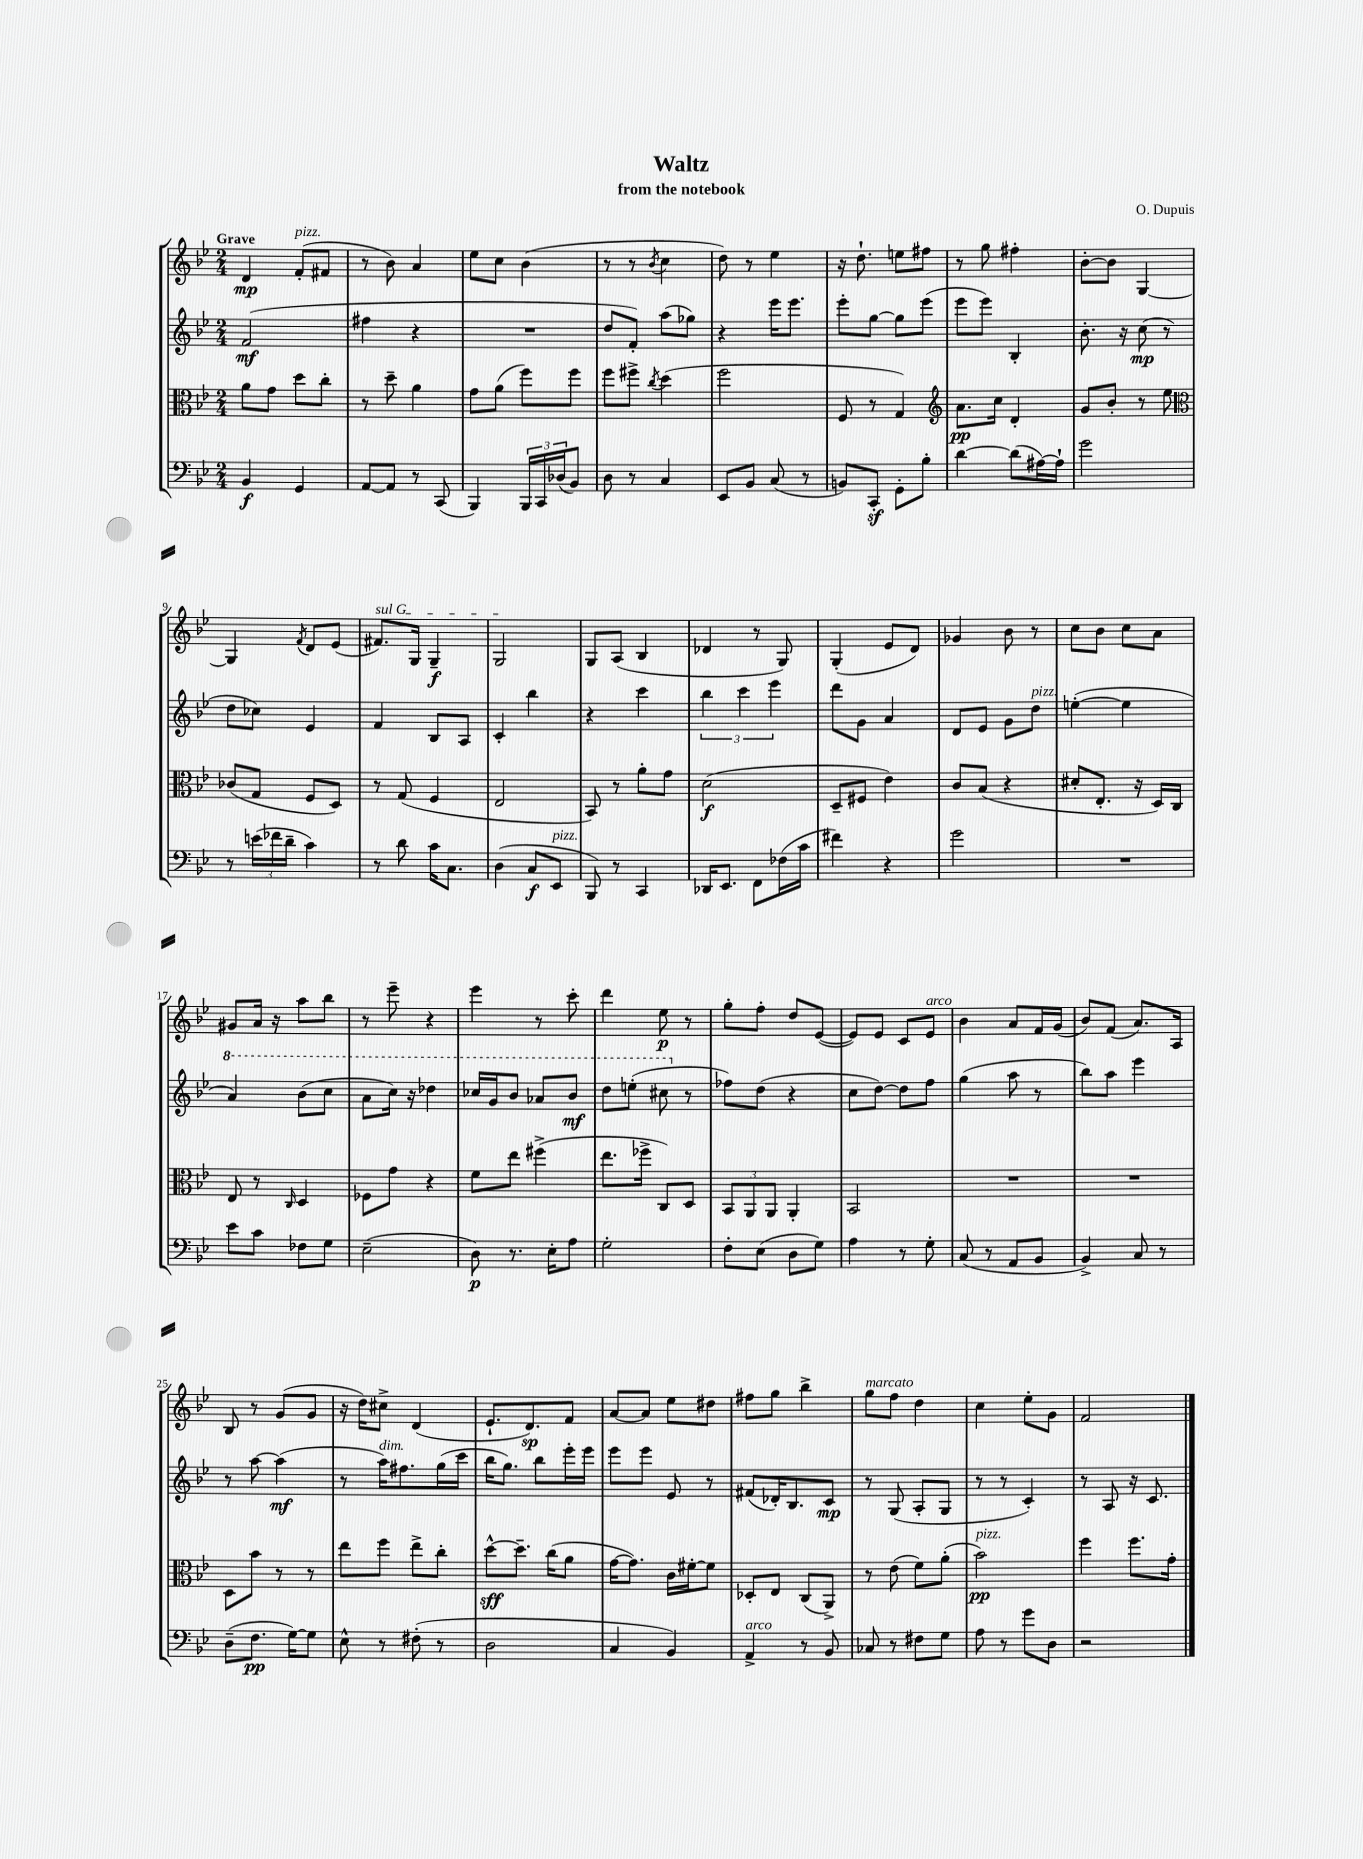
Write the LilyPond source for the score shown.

\header { title = "Waltz" composer = "O. Dupuis" subtitle = "from the notebook" }
<<
\new StaffGroup <<
\new Staff = "s0" {
    \clef treble \key bes \major \numericTimeSignature \time 2/4 \tempo "Grave"
    d'4\mp f'8-.^\markup { \italic "pizz." }( fis'8 |
    r8 bes'8) a'4 |
    ees''8 c''8 bes'4( |
    r8 r8 \acciaccatura { bes'8 } c''4 |
    d''8) r8 ees''4 |
    r16 d''8.-! e''8 fis''8 |
    r8 g''8 fis''4-. |
    bes'8~-. bes'8 g4~ |
    g4 \acciaccatura { f'8 } d'8 ees'8( |
    \once \override TextSpanner.bound-details.left.text = \markup { \italic "sul G" } fis'8.\startTextSpan) g16 g4--\f |
    g2\stopTextSpan |
    g8 a8( bes4 |
    des'4 r8 g8) |
    g4-.( ees'8 d'8) |
    ges'4 bes'8 r8 |
    c''8 bes'8 c''8 a'8 |
    gis'8 a'16 r16 a''8 bes''8 |
    r8 ees'''8-- r4 |
    ees'''4 r8 c'''8-. |
    d'''4 ees''8\p r8 |
    g''8-. f''8-. d''8 ees'8~( |
    ees'8) ees'8 c'8 ees'8^\markup { \italic "arco" } |
    bes'4 a'8 f'16 g'16( |
    bes'8) f'8( a'8.) a16 |
    bes8 r8 g'8( g'8 |
    r16 d''16) cis''8-> d'4( |
    ees'8.-! d'8.\sp) f'8 |
    a'8~ a'8 ees''8 dis''8 |
    fis''8 g''8 bes''4-> |
    g''8^\markup { \italic "marcato" } f''8 d''4 |
    c''4 ees''8-. g'8 |
    f'2 \bar "|." |
}
\new Staff = "s1" {
    \clef treble \key bes \major \numericTimeSignature \time 2/4
    f'2\mf( |
    fis''4 r4 |
    R2 |
    d''8 f'8-.) a''8( ges''8) |
    r4 ees'''16 ees'''8. |
    ees'''8-. g''8~ g''8 ees'''8( |
    ees'''8 ees'''8) bes4-. |
    bes'8.-. r16 c''8\mp( r8 |
    d''8 ces''8) ees'4 |
    f'4 bes8 a8 |
    c'4-. bes''4 |
    r4 c'''4 |
    \tuplet 3/2 { bes''4 c'''4 ees'''4 } |
    d'''8 g'8 a'4 |
    d'8 ees'8 g'8 d''8^\markup { \italic "pizz." } |
    e''4~-.( e''4 |
    \ottava #1 a''4) bes''8( c'''8 |
    a''8 c'''16) r16 des'''4 |
    ces'''16 g''16 bes''8 aes''8 bes''8\mf |
    d'''8 e'''8-.( cis'''8 \ottava #0 r8 |
    fes''8) d''8( r4 |
    c''8 d''8~) d''8 f''8 |
    g''4( a''8 r8 |
    bes''8) a''8 ees'''4 |
    r8 a''8~ a''4\mf( |
    r8 a''16^\markup { \italic "dim." }) fis''8. g''16( c'''16 |
    bes''16 g''8.) bes''8 ees'''16-. ees'''16 |
    ees'''8 ees'''8 ees'8 r8 |
    fis'8( des'16-.) bes8. c'8\mp |
    r8 g8( a8-. g8 |
    r8 r8 c'4-.) |
    r8 a8 r16 c'8. \bar "|." |
}
\new Staff = "s2" {
    \clef alto \key bes \major \numericTimeSignature \time 2/4
    a'8 g'8 d''8 c''8-. |
    r8 d''8-- a'4 |
    g'8 a'8( f''8) f''8 |
    f''8 fis''8-> \acciaccatura { c''8 } d''4( |
    f''2 |
    f8 r8 g4) |
    \clef treble a'8.\pp c''16 d'4-. |
    g'8 bes'8-. r8 ees''8 |
    \clef alto ces'8( g8 f8 d8) |
    r8 g8( f4 |
    ees2 |
    bes,8) r8 a'8-. g'8 |
    d'2\f( |
    d8-- fis8 ees'4) |
    c'8 bes8( r4 |
    dis'8-. ees8.-. r16 d16) c16 |
    ees8 r8 \grace { c16 } d4 |
    fes8 g'8 r4 |
    f'8 ees''8 fis''4->( |
    ees''8. fes''16-> c8) d8 |
    \tuplet 3/2 { bes,8 a,8 a,8 } a,4-. |
    bes,2 |
    R2 |
    R2 |
    d8 bes'8 r8 r8 |
    ees''8 f''8 ees''8-> c''8-. |
    d''8~-^\sff d''8.-- c''16( a'8 |
    g'16~ g'8.) c'16 fis'16~-. fis'8 |
    des8-. ees8 c8( a,8->) |
    r8 ees'8( f'8) a'8-.( |
    bes'2\pp^\markup { \italic "pizz." }) |
    f''4 f''8. g'16-. \bar "|." |
}
\new Staff = "s3" {
    \clef bass \key bes \major \numericTimeSignature \time 2/4
    bes,4\f g,4 |
    a,8~ a,8 r8 c,8( |
    bes,,4) \tuplet 3/2 { bes,,16 c,16 des16( } bes,8) |
    d8 r8 c4 |
    ees,8 bes,8 c8( r8 |
    b,8) c,8-.\sf g,8-. bes8-. |
    d'4~ d'8( ais16~) ais16-! |
    g'2 |
    r8 \tuplet 3/2 { e'16( fes'16 d'16-- } c'4) |
    r8 d'8 c'16 c8. |
    d4( c8\f ees,8^\markup { \italic "pizz." } |
    bes,,8) r8 c,4 |
    des,16 ees,8. f,8 fes16( c'16 |
    fis'4) r4 |
    g'2 |
    R2 |
    ees'8 c'8 fes8 g8 |
    ees2--( |
    d8\p) r8. ees16-. a8 |
    g2-. |
    f8-. ees8( d8 g8) |
    a4 r8 g8-. |
    c8( r8 a,8 bes,8 |
    bes,4->) c8 r8 |
    d8--( f8.\pp g16~) g8 |
    ees8-^ r8 fis8-.( r8 |
    d2 |
    c4 bes,4) |
    a,4->^\markup { \italic "arco" } r8 bes,8 |
    ces8 r8 fis8 g8 |
    a8 r8 g'8 d8 |
    r2 \bar "|." |
}
>>
>>
